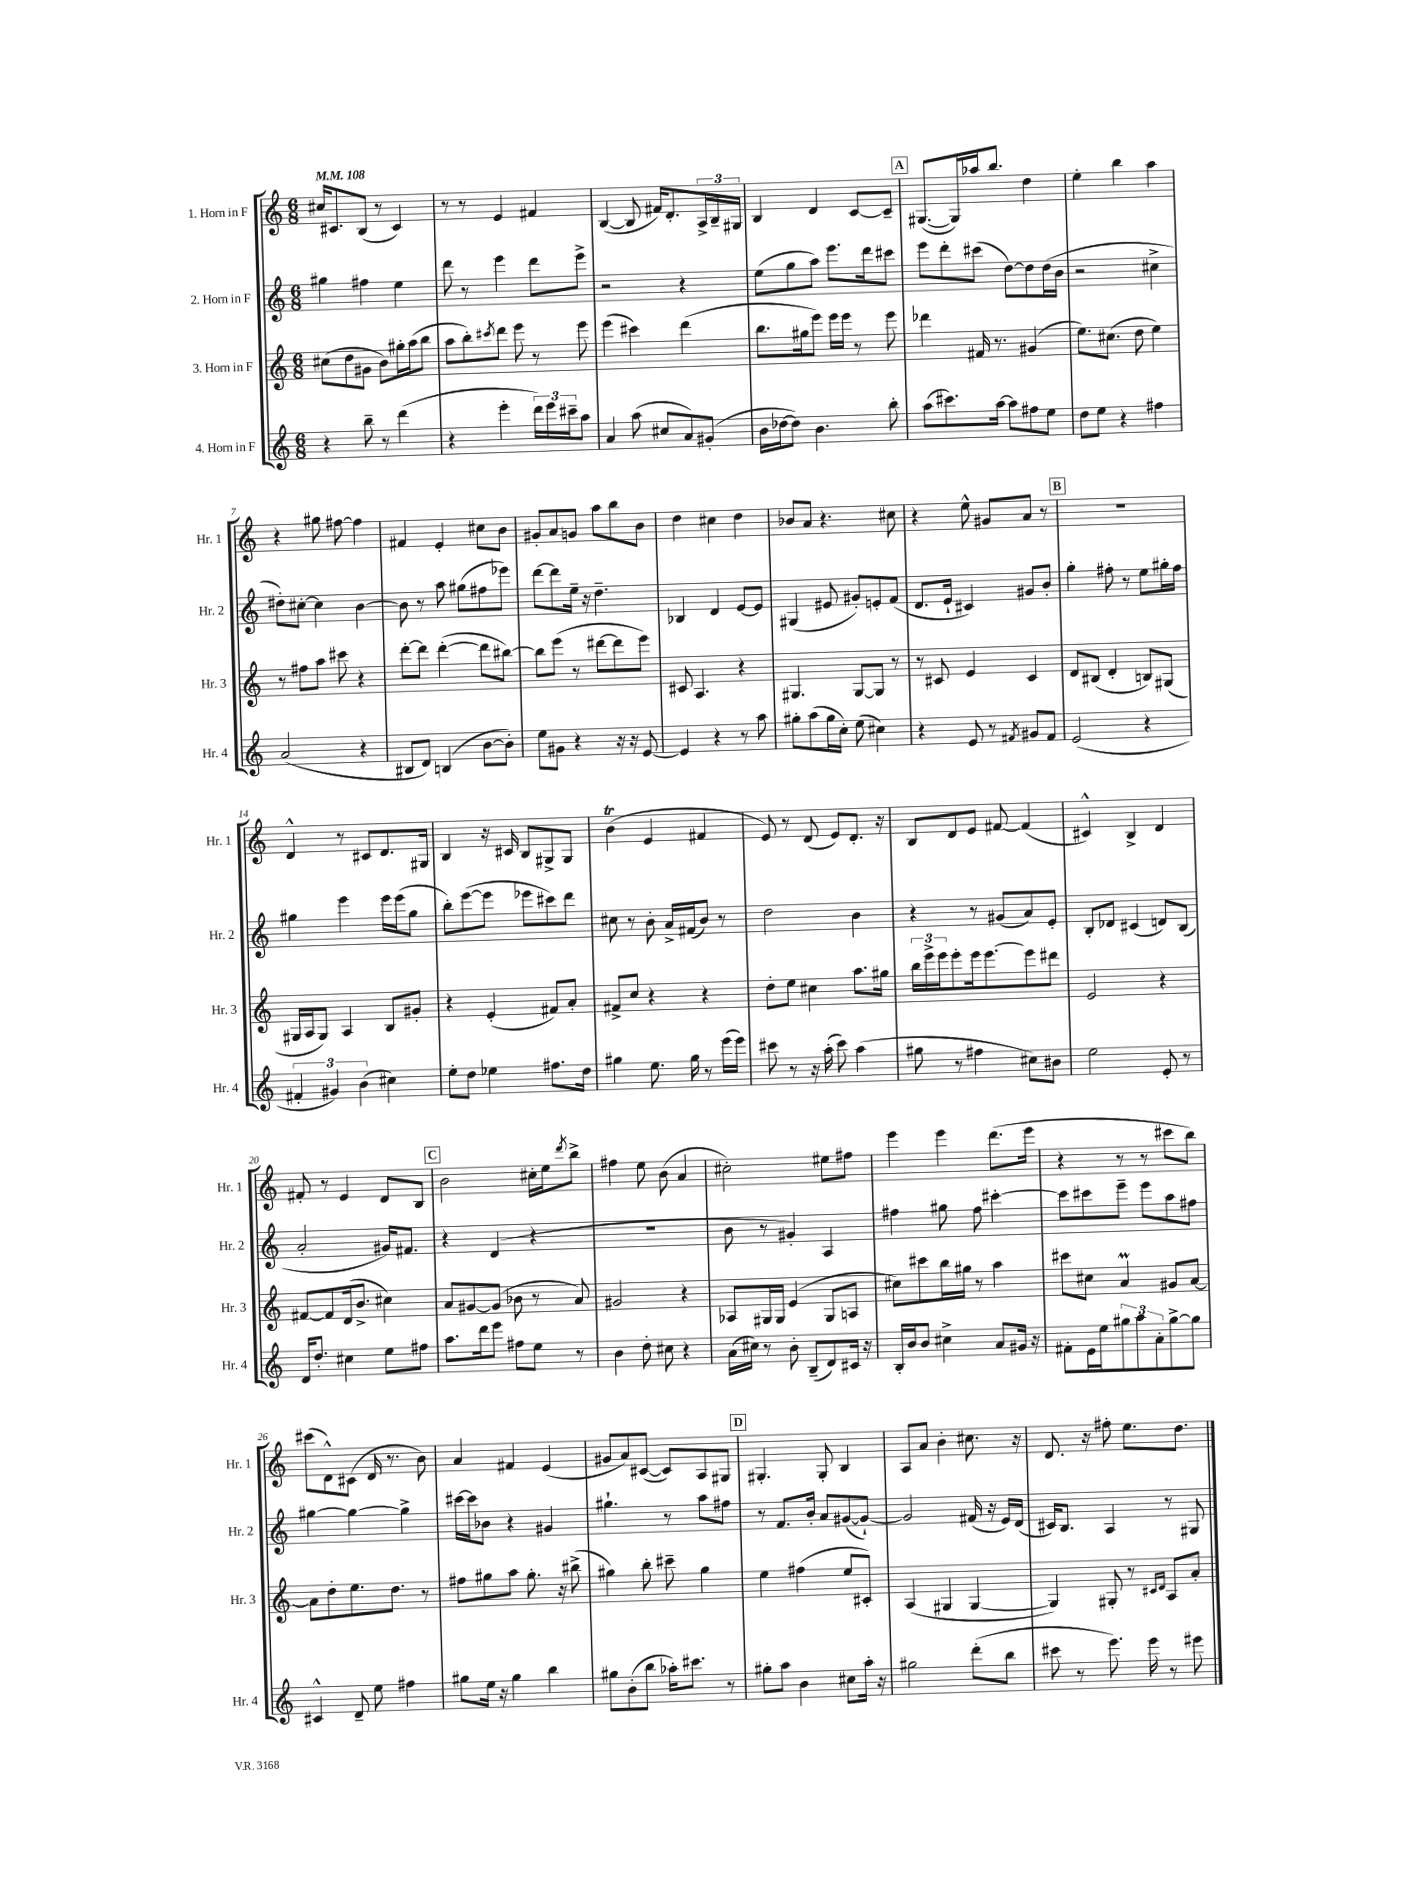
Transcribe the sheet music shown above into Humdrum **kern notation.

**kern	**kern	**kern	**kern
*part4	*part3	*part2	*part1
*staff4	*staff3	*staff2	*staff1
*I"4. Horn in F	*I"3. Horn in F	*I"2. Horn in F	*I"1. Horn in F
*I'Hr. 4	*I'Hr. 3	*I'Hr. 2	*I'Hr. 1
*clefG2	*clefG2	*clefG2	*clefG2
*k[]	*k[]	*k[]	*k[]
*M6/8	*M6/8	*M6/8	*M6/8
*MM108	*MM108	*MM108	*MM108
=1	=1	=1	=1
4r	(8cc#X\L	4gg#X\	16cc#X/KL
.	.	.	8.c#X/
.	8dd\	.	.
8bb~\	8g#X\J	4ff#X\	(8B/J
8r	8b\L)	.	8r
(4ddd\	16gg#X'\L	4ee\	4c#/)
.	(16aa\J	.	.
.	8bb\J	.	.
=2	=2	=2	=2
4r	8aa\L	8ddd\	8r
.	8bb'\)	8r	8r
.	8qccc#X/	.	.
4eee'\	8ddd\J	4eee\	4e/
.	8eee\	.	.
24ddd\LL)	8r	8ddd\L	4f#X/
24eee\	.	.	.
24ccc#X~\J	.	.	.
8aa\J	8eee\	8eee^\J	.
=3	=3	=3	=3
4a/	(4eee\	2r	([4B/
(8aa\	4ccc#X\)	.	8B/]
8cc#X/L	.	.	16f#X/KL)
.	.	.	8.d'/
8a/)	(4ddd\	4r	.
(8g#X'/J	.	.	24A^/L
.	.	.	24B~/
.	.	.	24G#X/JJ
=4	=4	=4	=4
16b\LL	8.bb\L	(8ee\L	4B/
[16dd-X\J	.	.	.
8dd-\J])	.	8gg\	.
.	16gg#X\k	.	.
4.b\	8eee\J)	8aa\J)	4d/
.	16eee\LL	8.eee\L	.
.	16eee\JJ	.	.
.	8r	.	[8c/L
.	.	16ddd\k	.
8bb'\	8eee\	8ccc#X\J	8c~/J]
!!LO:REH:place=s1:t=A
=5	=5	=5	=5
(8aa\L	4ddd-X\	8eee\L	([8.G#X/L
8.ccc#X\)	.	8ddd'\	.
.	.	.	16G#/L])
.	16f#X/	(8ccc#X\J	16aa-X/J
[16aa\Jk	8.r	.	8.bb/J
8aa\L]	.	[8dd\L)	.
8ff#X\	(4g#X/	8dd\]	4dd\
8ee\J	.	(16dd\L	.
.	.	16b\JJ	.
=6	=6	=6	=6
8dd\L	8.ee\L)	2r	4ee'\
8ee\J	.	.	.
.	(8.cc#X\J	.	.
4r	.	.	4bb\
.	8dd\	.	.
4ff#X\	4ee\)	4cc#X^\	4aa\
!!LO:LB:g=z
=7	=7	=7	=7
(2a/	8r	8dd#X'\L)	4r
.	8ff#X\L	[8cc#X'\J	.
.	8aa\J	4cc#\]	8gg#X\
.	8ccc#X\	.	[8ff#X\
4r	4r	[4b\	4ff#\]
=8	=8	=8	=8
8B#X/L	[8ddd'\L	8b\]	4f#X/
8d/J)	8ddd\J]	8r	.
(4Bn/	([4ddd'\	8aa\	4e'/
.	.	(8gg#X\L	.
[8b\L	8ddd\L]	8ff#X\	8cc#X\L
8b'\J])	[8bb#X\J)	8eee-X\J)	8b\J
=9	=9	=9	=9
8ee\L	8bb#\L]	[8ddd\L	8g#X'/L
8g#X\J	(8eee\J	8ddd\]	8a/
4r	8r	16ee~\Jk	8gn/J
.	.	16r	.
.	[8ddd#X\L	4.dd~\	8aa\L
16r	8ddd#\]	.	8bb\
16r	.	.	.
[8e/	8eee\J)	.	8b\J
=10	=10	=10	=10
4e/]	8c#X/	4B-X/	4dd\
.	4.A/	.	.
4r	.	4d/	4cc#X\
8r	4r	[8e/L	4dd\
8aa\	.	8e/J]	.
=11	=11	=11	=11
8gg#X'\L	4.G#X/	(4G#X/	8b-X/L
(8aa\	.	.	8a/J
16gg#\L	.	8e#X/	4.r
16cc'\JJ)	.	.	.
(8ee\	[8G#/L	8g#X'/L)	.
4cc#X\)	8G#/J]	8en'/	.
.	8r	(8f/J	8cc#X\
=12	=12	=12	=12
4r	8r	8.d/L	4r
.	8c#X/	.	.
.	.	16e`/Jk	.
8e/	4e/	4c#X/)	8ee^^\
8r	.	.	8g#X/L
8qf#X/	.	.	.
8g#X/L	4c#/	8g#X/L	8a/J
8f#/J	.	8b'/J	8r
!!LO:REH:place=s1:t=B
=13	=13	=13	=13
(2e/	8d/L	4gg'\	2.r
.	(8B#X/J	.	.
.	4d'/	8ff#X'\	.
.	.	8r	.
4r	8Bn/L)	8ee\L	.
.	(8G#X/J	16gg#X'\L	.
.	.	16ff#\JJ	.
!!LO:LB:g=z
=14	=14	=14	=14
6f#X'/	16G#X/LL	4gg#X\	4d^^/
.	16A/J	.	.
.	8G#/J)	.	.
6g#X/)	.	.	.
.	4A/	4eee\	8r
(6b\	.	.	.
.	.	.	8c#X/L
4cc#X\)	8B/L	16eee\LL	8.d/
.	.	(16eee\J	.
.	8g#X'/J	8gg#\J	.
.	.	.	16G#X/Jk
=15	=15	=15	=15
8ee'\L	4r	8bb'\L)	4B/
8dd\J	.	([8eee\	.
4ee-X\	(4e'/	8eee\J]	16r
.	.	.	16c#X/
.	.	8eee-X\L	8B/L
8.ff#X\L	8f#X/L)	8ccc#X\)	8G#X^/
.	8a'/J	8ddd\J	8G#/J
16dd\Jk	.	.	.
=16	=16	=16	=16
4gg#X\	8f#X^/L	8cc#X\	(4bt\
.	8cc/J	8r	.
8.ee\	4r	8b'\	4e/
.	.	16a^/LL	.
16gg#\	.	(16f#X/J	.
8r	4r	8b/J)	4f#X/
(16eee\LL	.	8r	.
16eee\JJ)	.	.	.
=17	=17	=17	=17
8ccc#X\	8dd'\L	2dd\	8e/)
8r	8ee\J	.	8r
16r	4cc#X\	.	(8d/
(16aa'\	.	.	.
8ccc#\)	.	.	8e/L)
(4aa\	8.aa\L	4b\	8.d'/J
.	16gg#X\Jk	.	16r
=18	=18	=18	=18
8gg#X\	24bb\LL	4r	8B/L
.	24eee^\	.	.
.	24eee\J	.	.
8r	8eee'\	.	8d/
4ff#X\	16eee\k	8r	8e/J
.	[8.eee\	.	.
.	.	(8g#X/L	[8f#X/
8cc#X\L)	8eee\]	8a/)	(4f#/]
8b#X\J	8ddd#X\J	8e'/J	.
=19	=19	=19	=19
2ee\	2e/	8B'/L	4c#X^^/)
.	.	8d-X/J	.
.	.	(4c#X/	4B^/
8e'/	4r	8dn/L)	4d/
8r	.	(8B/J	.
!!LO:LB:g=z
=20	=20	=20	=20
16d/KL	[8f#X/L	2a'/	8f#X'/
8.dd'/J	.	.	.
.	8f#/]	.	8r
4cc#X\	(16d/k	.	4e/
.	8.b^/J	.	.
8ee\L	4cc#X\)	16g#X/KL)	8d/L
.	.	8.f#X/J	.
8ff#X\J	.	.	8B/J
!!LO:REH:place=s1:t=C
=21	=21	=21	=21
8.aa\L	8a/L	4r	2b\
.	[8g#X/	.	.
16ddd\k	.	.	.
8eee\J	(8g#/J]	(4d/	.
8ff#X\L	8b-X\	.	.
8ee\J	8r	4r	16cc#X'\LL
.	.	.	16ee\J
.	.	.	8qddd/
8r	8a/)	.	8bb^\J
=22	=22	=22	=22
4b\	2g#X/	2.r	4ff#X\
8dd'\	.	.	8ee\
8cc#X\	.	.	(8b\
4r	4r	.	4a/
=23	=23	=23	=23
(16a\LL	8A-X/L	8b\	2cc#X'\)
16cc#X\JJ)	.	.	.
8r	16G#X/L	8r	.
.	16G#/JJ	.	.
8b'\	(4e/	4g#X'/)	.
(8B~/L	.	.	.
8d/)	8G#/L	4A/	8ee#X\L
16c#X/Jk	8An/J	.	8ff#X\J
16r	.	.	.
=24	=24	=24	=24
16B'/LL	8cc#X\L)	4ff#X\	4eee\
16b/J	.	.	.
8b/J	8ccc#X\	.	.
4cc#X^\	16bb\L	8gg#X\	4eee\
.	16gg#X\JJ	.	.
.	8r	8ff#\	.
8a/L	4aa\	[4ccc#X'\	(8.ddd\L
16g#X/Jk	.	.	.
16r	.	.	16eee\Jk
=25	=25	=25	=25
8f#X'\L	8ccc#X\L	8ccc#\L]	4r
16e\L	8cc#X\J	8ccc#X\	.
16ee\J	.	.	.
12gg#X\	4aM/	8eee~\J	8r
12aa\	.	.	.
.	.	8eee\L	8r
12a'\	.	.	.
[8gg#^\	8g#X/L	8aa\	8ccc#X\L
8gg#\J]	[8a/J	8ff#X\J	8bb\J)
!!LO:LB:g=z
=26	=26	=26	=26
4c#X^^/	8a\L]	[4gg#X\	(8ccc#X\L
.	8dd'\	.	8d^^\)
8d~/	8.ee\	4gg#\_	(8c#X\J
8ee\	.	.	16d/
.	8.dd\J	.	8.r
4ff#X\	.	4gg#^\]	.
.	8r	.	8b\)
=27	=27	=27	=27
8gg#X\L	8ff#X\L	[16ccc#X\LL	4a/
.	.	16ccc#\J]	.
16ee\Jk	8gg#X\	8b-X\J	.
16r	.	.	.
4gg#\	8aa\J	4r	4f#X/
.	8.gg#'\	.	.
4bb\	.	4g#X/	(4e/
.	16r	.	.
.	(8bb#X^\	.	.
=28	=28	=28	=28
8gg#X\L	4gg#X\)	4.gg#X`\	8g#X/L
(8b'\	.	.	8a/)
8bb\J	8bb'\	.	([8c#X/J
16aa-X'\KL)	8ccc#X~\	8r	8c#/L])
8.ccc#X\J	.	.	.
.	4gg#\	8aa\L	8A/
8r	.	8ff#X\J	8G#X/J
!!LO:REH:place=s1:t=D
=29	=29	=29	=29
8gg#X'\L	4ee\	8r	4.G#X'/
8aa\J	.	8.f/L	.
4b\	(4ff#X\	.	.
.	.	16b'/Jk	.
.	.	8a/L	8G#'/
8cc#X\L	8ee/L	([8g#X/	4B/
16aa'\Jk	8c#X'/J)	8g#`/J_)	.
16r	.	.	.
=30	=30	=30	=30
2gg#X\	(4A/	2g#/]	8A/L
.	.	.	8a/J
.	4G#X/	.	4b'\
(8ddd'\L	[4G#/	(16f#X/	8.cc#X\
.	.	16r	.
8bb\J	.	16e/LL)	.
.	.	(16d/JJ	16r
=31	=31	=31	=31
8ccc#X\	4G#/])	16c#X/KL)	8.d/
.	.	8.B/J	.
8r	.	.	.
.	.	.	16r
8.eee\)	8G#X'/	4A/	8ff#X'\
.	8r	.	8.ee\L
16eee\	.	.	.
.	16qqc#X/LL	.	.
.	16qqd/JJ	.	.
8r	8A/L	8r	.
.	.	.	8.dd\J
8eee#X\	8a'/J	8G#X/	.
==	==	==	==
*-	*-	*-	*-
